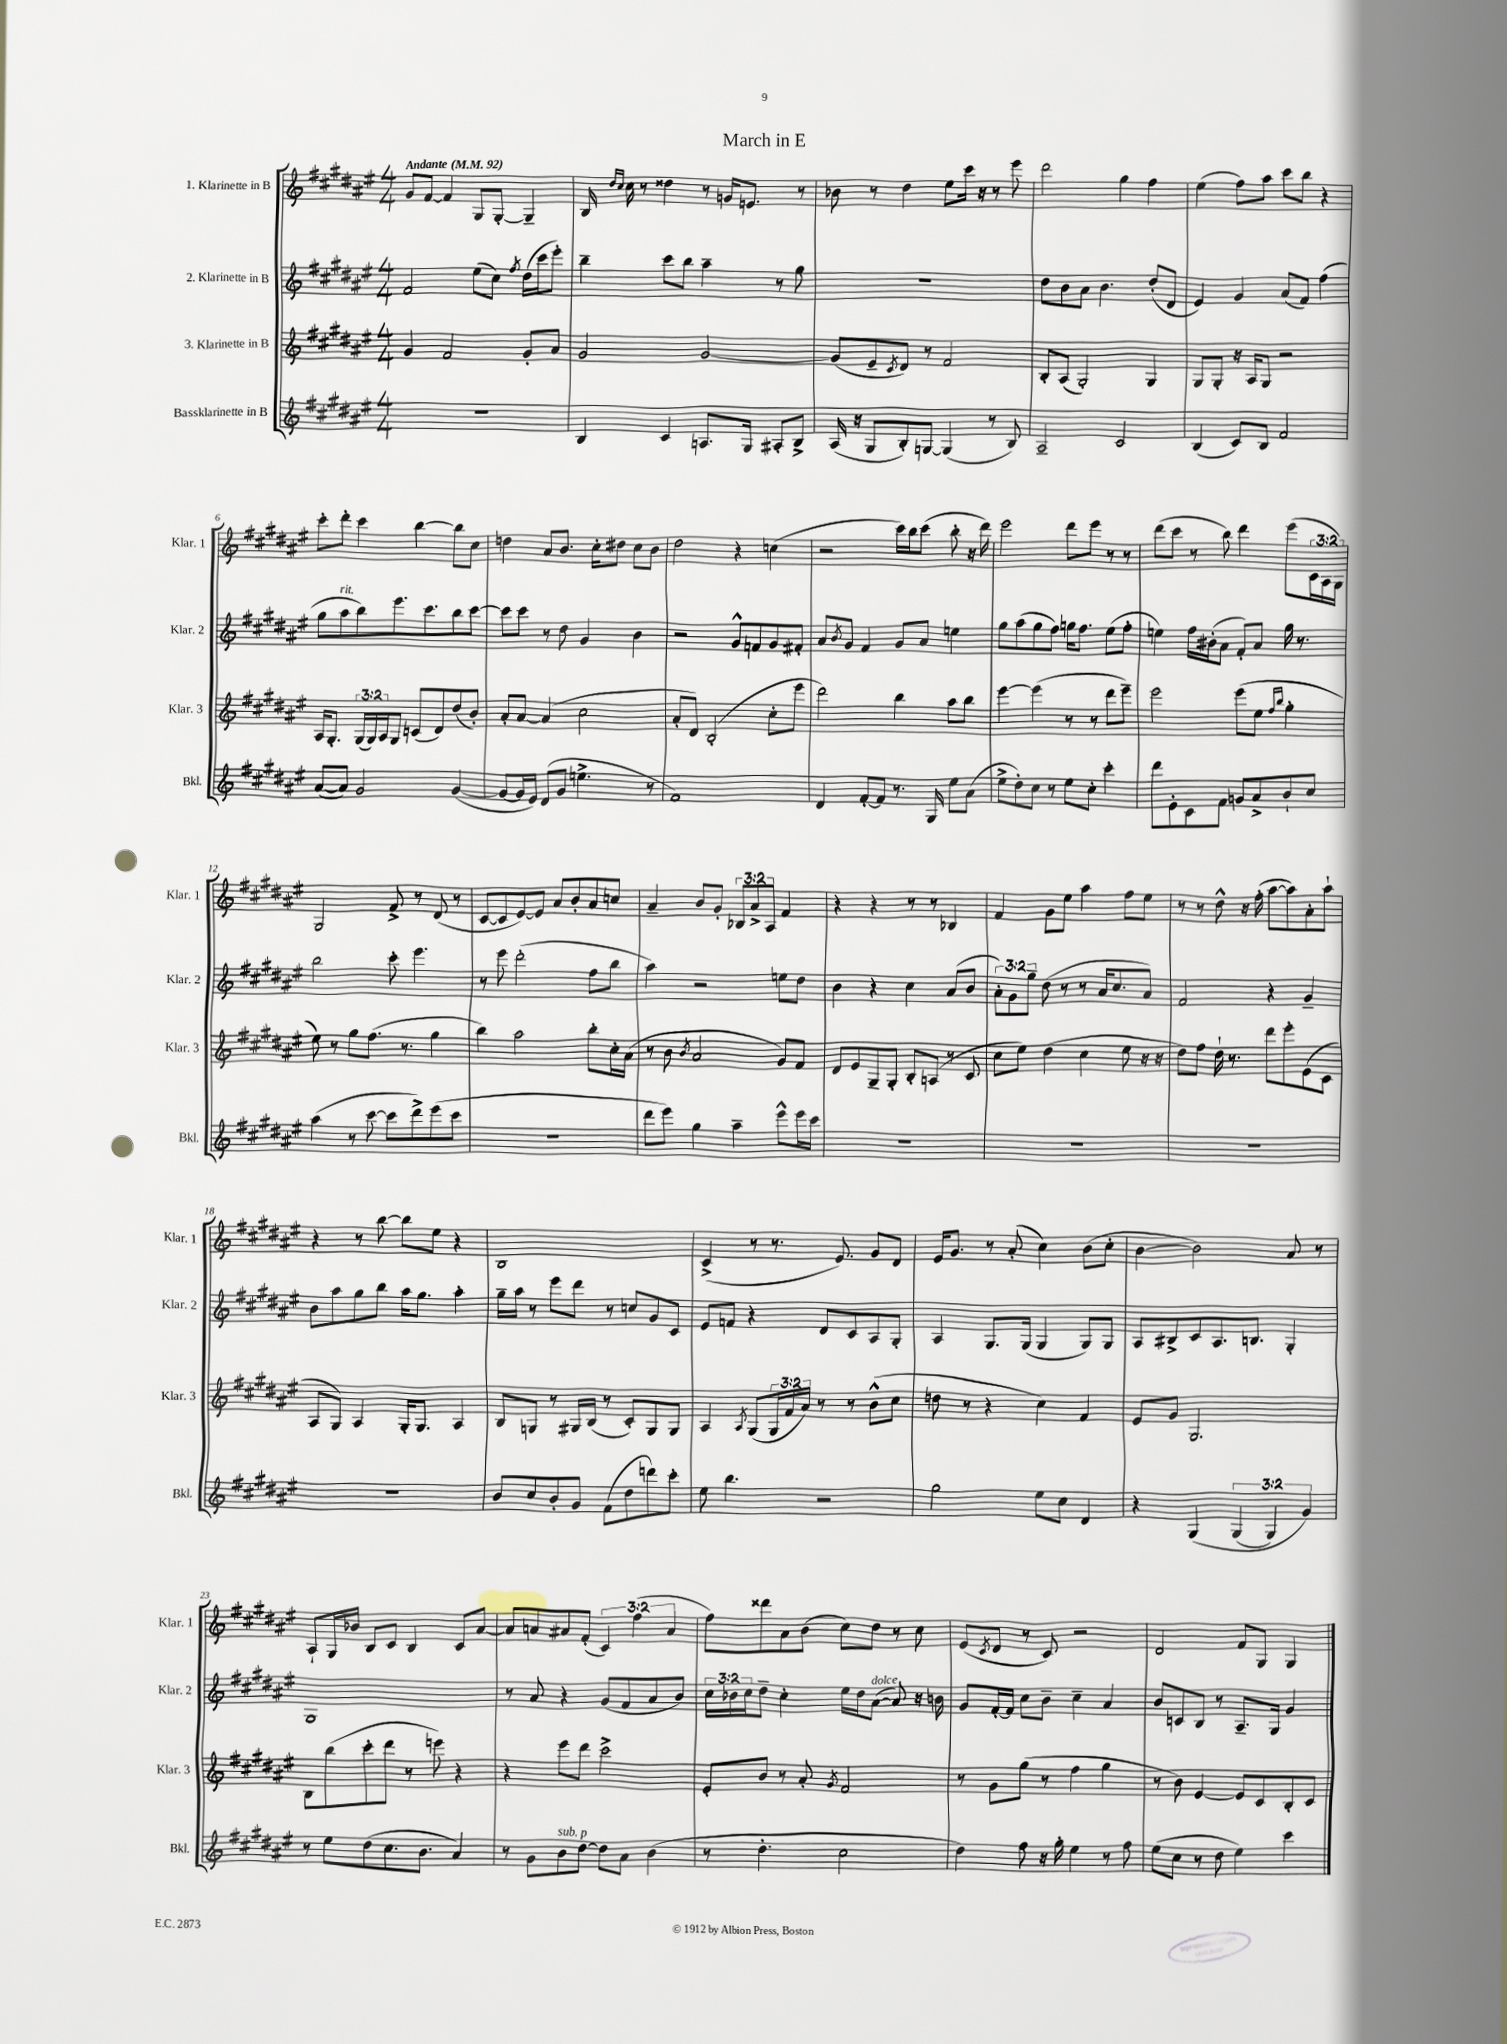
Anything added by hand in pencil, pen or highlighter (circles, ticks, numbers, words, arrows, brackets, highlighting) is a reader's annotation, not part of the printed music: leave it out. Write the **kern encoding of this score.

**kern	**kern	**kern	**kern
*part4	*part3	*part2	*part1
*staff4	*staff3	*staff2	*staff1
*I"Bassklarinette in B	*I"3. Klarinette in B	*I"2. Klarinette in B	*I"1. Klarinette in B
*I'Bkl.	*I'Klar. 3	*I'Klar. 2	*I'Klar. 1
*clefG2	*clefG2	*clefG2	*clefG2
*k[f#c#g#d#a#e#]	*k[f#c#g#d#a#e#]	*k[f#c#g#d#a#e#]	*k[f#c#g#d#a#e#]
*M4/4	*M4/4	*M4/4	*M4/4
*MM92	*MM92	*MM92	*MM92
=1	=1	=1	=1
!	!	!	!LO:TX:a:B:t=Andante
1r	4g#/	2f#/	8g#/L
.	.	.	[8f#/J
.	2f#/	.	4f#/]
.	.	(8ee#\L	8G#/L
.	.	8cc#\J)	[8G#'/J
.	.	8qff#/	.
.	8g#'/L	(16dd#\LL	4G#~/]
.	.	16ccc#\J	.
.	8a#/J	8eee#'\J)	.
=2	=2	=2	=2
4B/	2g#/	4bb~\	16B/
.	.	.	16qqdd#/LL
.	.	.	16qqcc#/JJ
.	.	.	16cc#\
.	.	.	8r
4c#/	.	8ccc#\L	4dd##X\
.	.	8bb\J	.
8.An/L	[2g#/	4aa#~\	8r
.	.	.	16gn/KL
16G#/Jk	.	.	8.en/J
8A#X'/L	.	8r	.
8B^/J	.	8gg#\	8r
=3	=3	=3	=3
(16A#/	(8g#/L]	1r	8b-X\
16r	.	.	.
8G#/L	8e#~/	.	8r
.	8qc#/	.	.
8B'/)	8d#/J)	.	4dd#\
[8Gn/J	8r	.	.
(4G/]	2f#/	.	8ee#\L
.	.	.	16ccc#\Jk
.	.	.	16r
8r	.	.	8r
8B/)	.	.	8eee#\
=4	=4	=4	=4
2A#~/	8B'/L	8dd#\L	2ddd#\
.	(8A#/J	8b\	.
.	2G#'/)	8a#\J	.
.	.	4.b\	.
2c#/	.	.	4gg#\
.	4G#/	(8dd#'/L	4ff#\
.	.	8d#/J	.
=5	=5	=5	=5
(4B/	8G#/L	4e#/)	(4ee#\
.	8G#'/J	.	.
8c#/L)	16r	4g#/	8ff#\L)
.	16A#/KL	.	.
8B/J	8G#/J	.	8aa#\J
2f#/	2r	(8a#/L	8ccc#\L
.	.	8f#/J)	8bb\J
.	.	(4ff#\	4r
!!LO:LB:g=z
=6	=6	=6	=6
([8a#/L	16A#/KL	8gg#\L	8ccc#'\L
.	8.G#'/J	.	.
!	!	!LO:TX:a:i:t=rit.	!
8a#/J])	.	8aa#\	8ddd#'\J
2g#/	(24G#/LL	8bb\)	4ccc#\
.	24G#/)	.	.
.	24A#/J	.	.
.	8G#/J	8.eee#\	.
.	(8cn/L	.	[4bb\
.	.	8.ccc#\	.
.	8d#/)	.	.
([4g#/	(8dd#/	8bb\	8bb\L]
.	8b'/J)	[8ccc#\J	8cc#\J
=7	=7	=7	=7
8g#/L_	8a#'/L	8ccc#\L]	4ddn\
16g#/L]	[8a#/J	8ccc#\J	.
16e#/JJ)	.	.	.
(8d#/L	(4a#/]	8r	8a#/L
8g#/J	.	8dd#\	8.b/J
4.een^\	2cc#\	4g#/	.
.	.	.	16cc#'\KL
.	.	.	8dd#X\J
.	.	4b\	8cc#\L
8r	.	.	8b\J
=8	=8	=8	=8
1f#)	8a#'/L	2r	2dd#\
.	8d#/J)	.	.
.	(2B'/	.	.
.	.	8g#^^/L	4r
.	.	8fn/	.
.	8cc#'\L	8g#/	(4ccn\
.	8eee#\J	8f#X'/J	.
=9	=9	=9	=9
4d#/	2ddd#\)	8a#/L	2r
.	.	8qb/	.
.	.	8g#/J	.
[8f#'/L	.	4f#/	.
8f#/J]	.	.	.
8.r	4bb\	8g#/L	16ccc#\LL)
.	.	.	16bb\J
.	.	8a#/J	(8ccc#\J
16G#/	.	.	.
8ee#\L	8aa#\L	4een\	8bb'\
(8a#\J	8bb\J	.	16r
.	.	.	16ddd#\)
=10	=10	=10	=10
8ee#^\L	[4eee#\	8gg#\L	2eee#\
8dd#'\)	.	(8aa#\	.
8cc#\J	(4eee#\]	8gg#\	.
8r	.	8ff#\J)	.
8ee#\L	8r	16ggn\KL	8ddd#\L
.	.	8.ff#\J	.
8cc#'\J	8r	.	8eee#\J
4ccc#'\	8ddd#\L	(8ee#\L	8r
.	8eee#~\J)	8ff#'\J	8r
=11	=11	=11	=11
8ddd#\L	2eee#\	4een\)	(8ddd#\L
8e#'\	.	.	8ccc#\J
8c#\	.	16ff#\LL	8r
.	.	(16b#X'\J	.
8f#\J	.	8a#\J	8bb\)
8gn/L	(8eee#\L	8f#'/L)	4ddd#\
8a#^/	8ee#\J	8a#/J	.
.	16qqff#/LL	.	.
.	16qqbb/JJ	.	.
8b`/	4gg#'\	16gg#\	(8eee#\L
.	.	8.r	.
8cc#/J	.	.	24c#\L
.	.	.	24A#\
.	.	.	24G#\JJ)
!!LO:LB:g=z
=12	=12	=12	=12
(4aa#\	8ee#\)	2bb\	2G#/
.	8r	.	.
8r	8gg#\L	.	.
[8ccc#\	(8.ff#\J	.	.
8ccc#\L]	.	8ccc#'\	8f#^/
.	8.r	.	.
8ddd#^\)	.	4.eee#\	8r
(8eee#\	4gg#\	.	(8d#/
8ccc#\J	.	.	8r
=13	=13	=13	=13
1r	4bb\)	8r	[8c#/L
.	.	8eee#\	8c#/]
.	2aa#\	(2ddd#'\	[8e#/)
.	.	.	8e#/J]
.	.	.	8a#/L
.	.	.	8b'/
.	8bb'\L	8ff#\L	8a#/
.	16cc#'\L	8bb\J	8ccn/J
.	(16a#\JJ	.	.
=14	=14	=14	=14
8ddd#\L	8r	4aa#\)	4a#~/
8eee#\J)	8b\	.	.
.	8qb/	.	.
4gg#\	2a#/	2r	8b/L
.	.	.	8g#'/J
4aa#~\	.	.	12B-X/L
.	.	.	12a#^/
.	.	.	12A#/J
8eee#^^\L	8g#/L)	8een\L	4f#/
16eee#\L	8f#/J	8dd#\J	.
16ccc#\JJ	.	.	.
=15	=15	=15	=15
1r	8d#/L	4b\	4r
.	8e#/	.	.
.	8G#~/	4r	4r
.	8G#'/J	.	.
.	8B'/L	4cc#\	8r
.	(8An/J	.	8r
.	8r	(8a#/L	4B-X/
.	8c#/	8b/J	.
=16	=16	=16	=16
1r	8cc#\L	12a#'\L)	4f#/
.	.	12g#\	.
.	8ee#\J)	.	.
.	.	12gg#~\J	.
.	(4dd#\	(8dd#\	8g#\L
.	.	8r	8ee#\J
.	4cc#\	8r	4aa#\
.	.	16a#/KL	.
.	.	8.cc#/	.
.	8ee#\	.	8ff#\L
.	16r	8a#/J)	8ee#\J
.	16r	.	.
=17	=17	=17	=17
1r	8dd#\L)	2f#/	8r
.	8ff#\J	.	8r
.	16dd#`\	.	8dd#^^\
.	8.r	.	.
.	.	.	16r
.	.	.	(16ff#'\
.	8ddd#\L	4r	[8aa#\L
.	8eee#'\	.	8aa#\])
.	(8e#\	4g#~/	8a#'\
.	8c#\J	.	8aa#`\J
!!LO:LB:g=z
=18	=18	=18	=18
1r	8A#/L	8b\L	4r
.	8G#/J)	8aa#\	.
.	4A#/	8gg#\	8r
.	.	8bb\J	[8bb\
.	16G#'/KL	16aa#\KL	8bb\L]
.	8.G#/J	8.gg#\J	.
.	.	.	8ee#\J
.	4A#/	4aa#'\	4r
=19	=19	=19	=19
8b/L	8B/L	16gg#~\LL	1B
.	.	16aa#\JJ	.
8cc#/	8Gn/J	8r	.
8b'/	8r	8eee#\L	.
8g#/J	16G#X/LL	8ddd#\J	.
.	(16B/JJ	.	.
(8f#\L	8r	8r	.
8dd#\	8c#'/L)	8ccn/L	.
8dddn\)	8G#/	8g#/	.
8ccc#'\J	8G#/J	8c#/J	.
=20	=20	=20	=20
8ee#\	4A#/	8e#/L	(4c#^/
4.bb\	.	8fn/J	.
.	8qA#/	.	.
.	(8G#/L	4r	8r
.	24G#/L	.	8.r
.	24f#/	.	.
.	24a#/JJ)	.	.
2r	8r	8d#/L	.
.	.	.	8.e#/)
.	8r	8c#/	.
.	(8b^^\L	8A#/	8g#/L
.	8cc#\J	8G#'/J	8d#/J
=21	=21	=21	=21
2gg#\	8ddn\	4A#/	16e#/KL
.	.	.	8.g#/J
.	8r	.	.
.	4r	8.G#/L	8r
.	.	.	(8a#'/
.	.	(16G#/Jk	.
8ee#\L	4cc#\)	4G#/	4cc#\)
8cc#\J	.	.	.
4d#/	4f#/	8G#/L)	(8b\L
.	.	8G#/J	8cc#'\J
=22	=22	=22	=22
4r	8e#/L	8A#/L	[4b\
.	8g#/J	8B#X^/	.
(4G#/	2.G#/	8c#/	2b\])
.	.	8.A#/	.
(6G#/	.	.	.
.	.	8.Bn/J	.
6G#/)	.	.	.
.	.	4G#'/	8a#/
6g#/)	.	.	.
.	.	.	8r
!!LO:LB:g=z
=23	=23	=23	=23
8r	8B\L	1G#	8A#`/L
8ee#\L	(8bb\	.	16G#/L
.	.	.	16b-X/JJ
(8dd#\	8ccc#'\	.	8B/L
8.cc#\	8ddd#\J	.	8c#/J
.	8r	.	4B/
8.b\J	.	.	.
.	8eeen\)	.	.
4a#/)	4r	.	8c#/L
.	.	.	[8a#/J
=24	=24	=24	=24
8r	4r	8r	8a#/L]
8g#\L	.	8a#/	8an/
!LO:TX:a:i:t=sub. p	!	!	!
8b\	8eee#\L	4r	8a#X/
[8dd#\J	8ddd#\J	.	(8f#'/J
8dd#\L]	2ccc#^\	(8g#/L	6c#/)
8a#\J	.	8f#/	.
.	.	.	(6ff#\
(4b\	.	8a#/	.
.	.	.	6a#/
.	.	8b/J)	.
=25	=25	=25	=25
8r	8e#'/L	24cc#\LL	8ff#\L)
.	.	24b-X\	.
.	.	24cc#\J	.
4.dd#'\	8b/J	8dd#~\J	8ddd##X\
.	8r	4cc#'\	8a#\
.	8a#'/	.	(8b\J
.	8qg#/	.	.
2cc#\	2f#/	16ee#\LL	8cc#\L)
.	.	16dd#\J	.
!	!	!LO:TX:a:i:t=dolce	!
.	.	([8a#\J	8dd#\J
.	.	8a#/])	8r
.	.	16r	8cc#\
.	.	16bn\	.
=26	=26	=26	=26
4dd#\)	8r	8g#/L	(8e#/L
.	.	.	8qc#/
.	8g#\L	[16f#'/L	8d#/J
.	.	16f#/JJ]	.
8ff#\	(8gg#\J	8cc#\L	8r
16r	8r	8b~\J	8c#/)
16gg#'\	.	.	.
4ee#\	4ff#\	4cc#~\	2r
8r	4gg#\	4a#/	.
8ff#\	.	.	.
=27	=27	=27	=27
(8ee#\L	8r	8b/L	2d#/
8cc#\J	8b\)	8cn/	.
8r	[4e#/	8B/J	.
8dd#\	.	8r	.
4ee#\)	8e#/L]	8.A#~/L	8f#/L
.	8c#/	.	8G#/J
.	.	16G#/Jk	.
4ccc#\	8B'/	4g#/	4G#/
.	8c#/J	.	.
==	==	==	==
*-	*-	*-	*-
